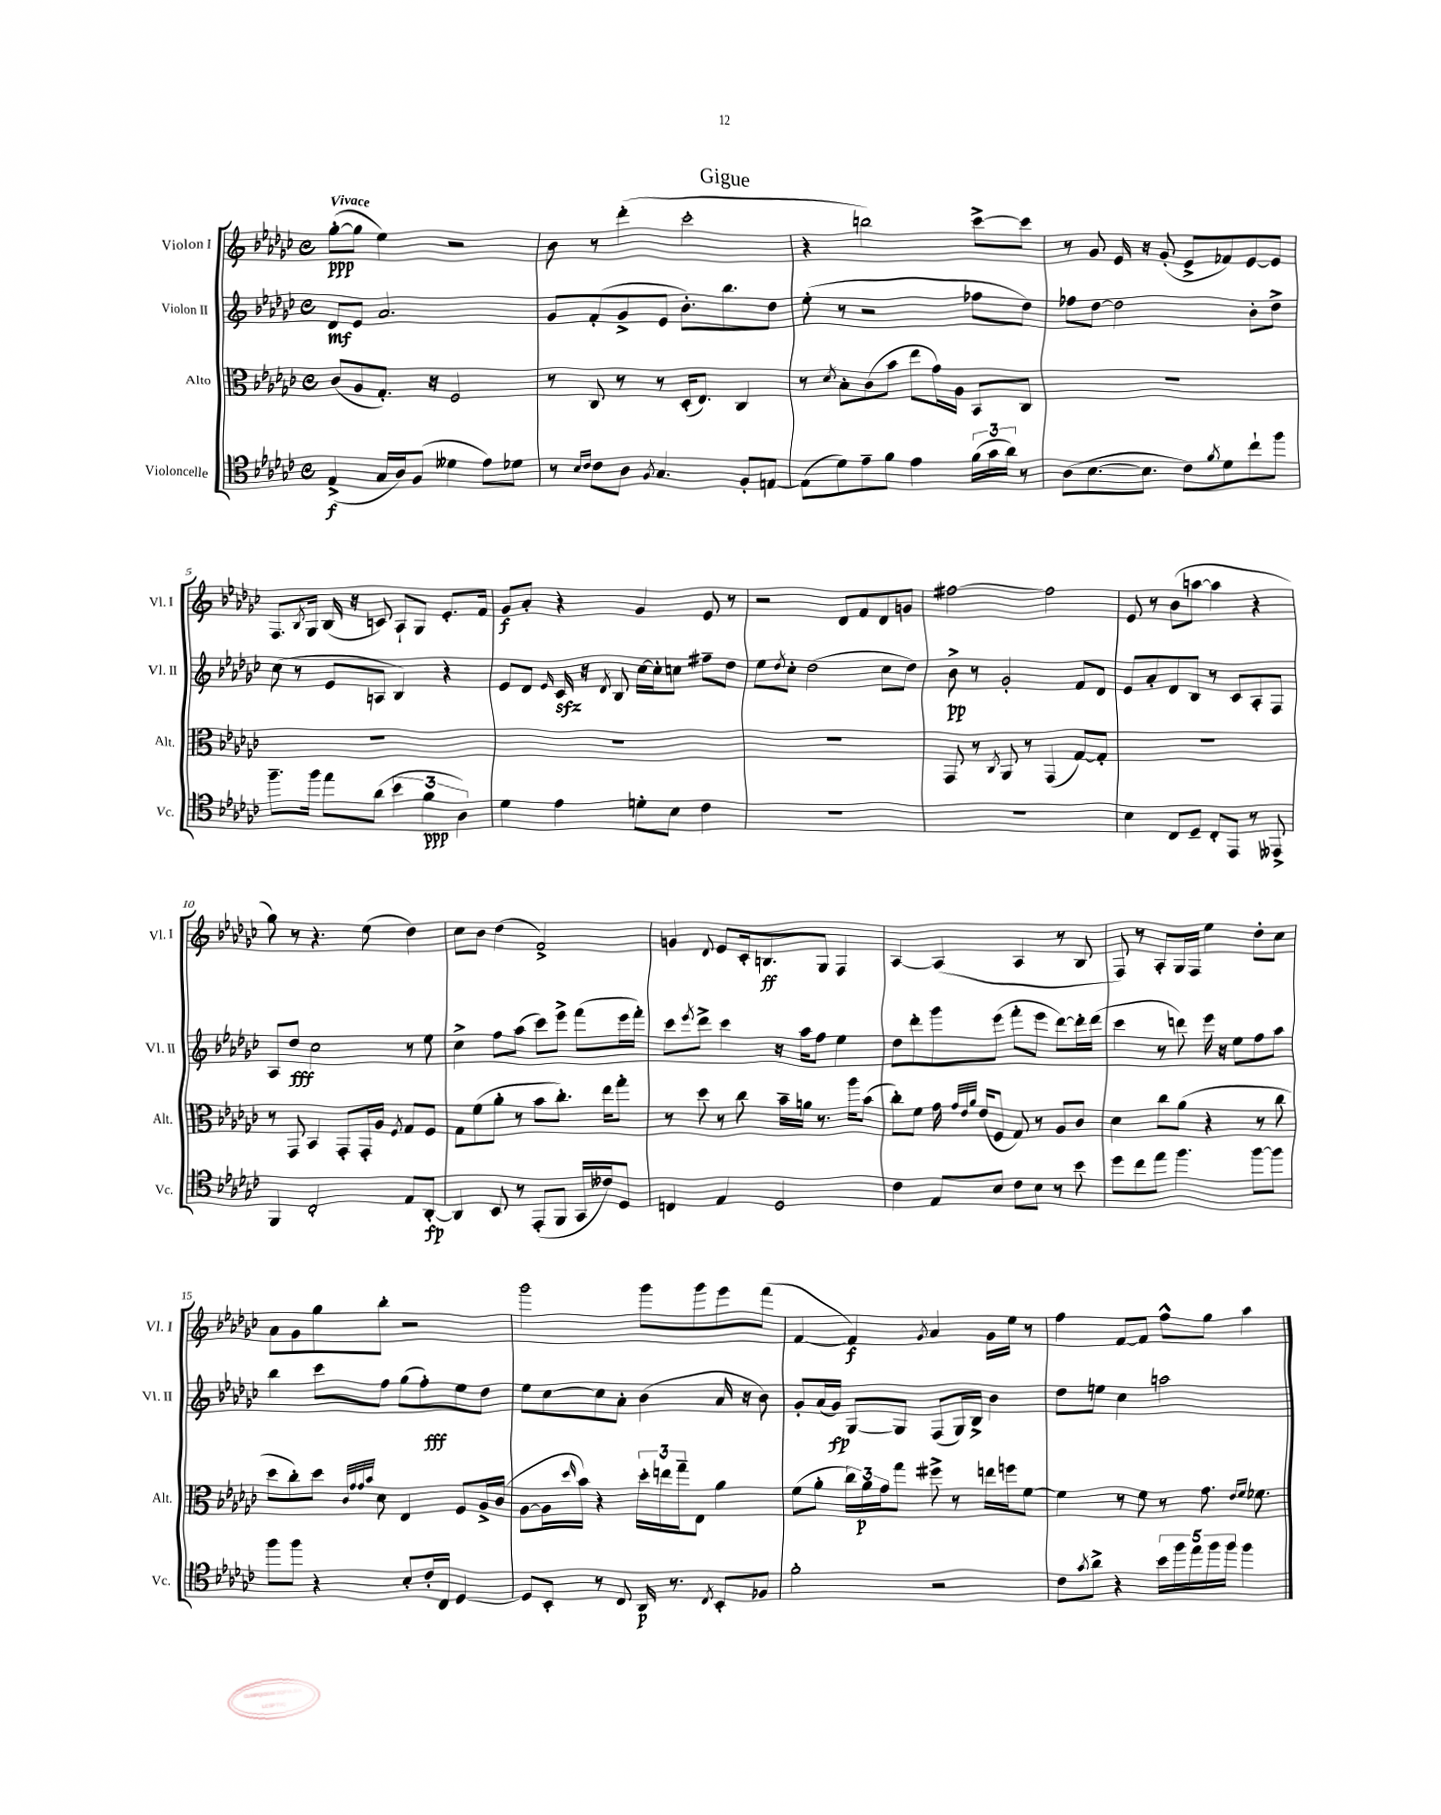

**kern	**dynam	**kern	**dynam	**kern	**dynam	**kern	**dynam
*part4	*part4	*part3	*part3	*part2	*part2	*part1	*part1
*staff4	*staff4	*staff3	*staff3	*staff2	*staff2	*staff1	*staff1
*I"Violoncelle	*	*I"Alto	*	*I"Violon II	*	*I"Violon I	*
*I'Vc.	*	*I'Alt.	*	*I'Vl. II	*	*I'Vl. I	*
*clefC4	*	*clefC3	*	*clefG2	*	*clefG2	*
*k[b-e-a-d-g-c-]	*	*k[b-e-a-d-g-c-]	*	*k[b-e-a-d-g-c-]	*	*k[b-e-a-d-g-c-]	*
*M4/4	*	*M4/4	*	*M4/4	*	*M4/4	*
*met(c)	*	*met(c)	*	*met(c)	*	*met(c)	*
=1	=1	=1	=1	=1	=1	=1	=1
!	!	!	!	!	!	!LO:TX:a:B:t=Vivace	!
(4E-^/	f	(8c-/L	.	8d-/L	mf	([8gg-'\L	ppp
.	.	8A-/	.	8e-/J	.	8gg-\J]	.
16G-/LL	.	8.G-'/J)	.	2.a-/	.	4ee-\)	.
16A-/J)	.	.	.	.	.	.	.
(8F/J	.	.	.	.	.	.	.
.	.	16r	.	.	.	.	.
4d--X\	.	2F/	.	.	.	2r	.
8e-\L)	.	.	.	.	.	.	.
8d-X\J	.	.	.	.	.	.	.
=2	=2	=2	=2	=2	=2	=2	=2
8r	.	8r	.	8g-/L	.	8b-\	.
16qqB-/LL	.	.	.	.	.	.	.
16qqc-/JJ	.	.	.	.	.	.	.
8c-\L	.	8C-/	.	(8f'/	.	8r	.
8A-\J	.	8r	.	8g-^/	.	(4ddd-'\	.
8qF/	.	.	.	.	.	.	.
4.G-/	.	8r	.	8e-/J	.	.	.
.	.	(16D-'/KL	.	8.b-'\L)	.	2ccc-'\	.
.	.	8.E-/J)	.	.	.	.	.
.	.	.	.	8.bb-\	.	.	.
8F'/L	.	4C-/	.	.	.	.	.
[8En/J	.	.	.	8dd-\J	.	.	.
=3	=3	=3	=3	=3	=3	=3	=3
(8E\L]	.	8r	.	(8ee-'\	.	4r	.
.	.	8qd-/	.	.	.	.	.
8d-\)	.	8B-'\L	.	8r	.	.	.
8e-~\	.	(8c-\	.	2r	.	2bbn\)	.
8f\J	.	8b-\J	.	.	.	.	.
4e-\	.	8ee-\L	.	.	.	.	.
.	.	16g-\L)	.	.	.	.	.
.	.	16A-\JJ	.	.	.	.	.
(24f\LL	.	8BB-/L	.	8ff-X\L	.	[8ccc-^\L	.
24g-\	.	.	.	.	.	.	.
24a-\JJ)	.	.	.	.	.	.	.
8r	.	8C-/J	.	8dd-\J)	.	8ccc-\J]	.
=4	=4	=4	=4	=4	=4	=4	=4
(8A-\L	.	1r	.	8ff-X\L	.	8r	.
[8.B-\	.	.	.	[8dd-\J	.	8g-/	.
.	.	.	.	2dd-\]	.	16e-/	.
8.B-\J]	.	.	.	.	.	16r	.
.	.	.	.	.	.	(8g-'/	.
8c-\L)	.	.	.	.	.	8e-^/L	.
8qf/	.	.	.	.	.	.	.
8d-\	.	.	.	.	.	8f-X/)	.
8cc-`\	.	.	.	8b-'\L	.	[8e-/	.
8ff\J	.	.	.	8dd-^\J	.	8e-/J]	.
!!LO:LB:g=z
=5	=5	=5	=5	=5	=5	=5	=5
8.ff~\L	.	1r	.	(8cc-\	.	8.F/L	.
.	.	.	.	8r	.	.	.
.	.	.	.	.	.	8qB-/	.
16ff\Jk	.	.	.	.	.	16G-/Jk	.
8ee-\L	.	.	.	8e-/L	.	(16B-/	.
.	.	.	.	.	.	16r	.
(8a-\J	.	.	.	8An/J	.	8cn/)	.
6b-\	.	.	.	4B-/)	.	8A-`/L	.
.	.	.	.	.	.	8G-/J	.
6f\	ppp	.	.	.	.	.	.
.	.	.	.	4r	.	8.e-'/L	.
6A-\)	.	.	.	.	.	.	.
.	.	.	.	.	.	16f/Jk	.
=6	=6	=6	=6	=6	=6	=6	=6
4d-\	.	1r	.	8e-/L	.	8g-/L	f
.	.	.	.	8d-/J	.	8a-'/J	.
.	.	.	.	16qqe-/	.	.	.
4e-\	.	.	.	16c-zz/	.	4r	.
.	.	.	.	16r	.	.	.
.	.	.	.	8qd-/	.	.	.
.	.	.	.	8B-/	.	.	.
8dn'\L	.	.	.	[16cc-\LL	.	4g-/	.
.	.	.	.	16cc-'\J]	.	.	.
8B-\J	.	.	.	8ccn\J	.	.	.
4c-\	.	.	.	8ff#X~\L	.	8e-/	.
.	.	.	.	8dd-\J	.	8r	.
=7	=7	=7	=7	=7	=7	=7	=7
1r	.	1r	.	8ee-\L	.	2r	.
.	.	.	.	8qdd-/	.	.	.
.	.	.	.	8cc-'\J	.	.	.
.	.	.	.	(2dd-\	.	.	.
.	.	.	.	.	.	8d-/L	.
.	.	.	.	.	.	8f/	.
.	.	.	.	8cc-\L	.	8d-/	.
.	.	.	.	8dd-\J)	.	8gn/J	.
=8	=8	=8	=8	=8	=8	=8	=8
1r	.	8GG-/	.	8b-^\	pp	[2ff#X\	.
.	.	8r	.	8r	.	.	.
.	.	8qC-/	.	.	.	.	.
.	.	8AA-/	.	2g-'/	.	.	.
.	.	8r	.	.	.	.	.
.	.	(4GG-/	.	.	.	2ff#\]	.
.	.	[8G-/L)	.	8f/L	.	.	.
.	.	8G-'/J]	.	8d-/J	.	.	.
=9	=9	=9	=9	=9	=9	=9	=9
4B-\	.	1r	.	8e-/L	.	8e-/	.
.	.	.	.	8a-'/	.	8r	.
8C-/L	.	.	.	8d-/	.	(8b-\L	.
8D-~/J	.	.	.	8B-/J	.	[8aan\J	.
8C-'/L	.	.	.	8r	.	4aa\]	.
8EE-/J	.	.	.	8c-/L	.	.	.
8r	.	.	.	8A-'/	.	4r	.
8EE--X^/	.	.	.	8F/J	.	.	.
!!LO:LB:g=z
=10	=10	=10	=10	=10	=10	=10	=10
4FF/	.	8r	.	8A-/L	.	8gg-\)	.
.	.	8GG-/	.	8dd-/J	fff	8r	.
2C-'/	.	4BB-/	.	2cc-\	.	4.r	.
.	.	8GG-'/L	.	.	.	.	.
.	.	16GG-'/L	.	.	.	(8ee-\	.
.	.	16A-/JJ	.	.	.	.	.
.	.	8qF/	.	.	.	.	.
8E-/L	.	8G-/L	.	8r	.	4dd-\)	.
[8AA-'/J	fp	8F/J	.	8ee-\	.	.	.
=11	=11	=11	=11	=11	=11	=11	=11
4AA-/]	.	8G-\L	.	4cc-^\	.	8cc-\L	.
.	.	(8f\	.	.	.	8b-\J	.
8BB-/	.	8a-'\J	.	8ff\L	.	(4dd-\	.
8r	.	8r	.	(8aa-\J	.	.	.
(8EE-'/L	.	8b-\L	.	8ccc-\L)	.	2f^/)	.
8FF/J	.	8.cc-'\J)	.	8eee-^\J	.	.	.
16GG-/LL	.	.	.	(8fff\L	.	.	.
16c--X/J)	.	16ee-\KL	.	.	.	.	.
8D-/J	.	8gg-'\J	.	16eee-\L	.	.	.
.	.	.	.	16fff'\JJ)	.	.	.
=12	=12	=12	=12	=12	=12	=12	=12
4Cn/	.	8r	.	8ccc-\L	.	4gn/	.
.	.	.	.	8qeee-/	.	.	.
.	.	8dd-\	.	8ddd-^\J	.	.	.
.	.	.	.	.	.	8qqd-/	.
4E-/	.	8r	.	4ccc-\	.	8e-/L	.
.	.	8cc-\	.	.	.	16c-'/k	.
.	.	.	.	.	.	8.Bn/	ff
2D-/	.	16b-~\LL	.	16r	.	.	.
.	.	16an\JJ	.	16aa-\KL	.	.	.
.	.	8.r	.	8ff\J	.	8G-/J	.
.	.	.	.	4ee-\	.	4F/	.
.	.	16aa-\KL	.	.	.	.	.
.	.	(8b-\J	.	.	.	.	.
=13	=13	=13	=13	=13	=13	=13	=13
4c-\	.	8cc-'\L)	.	8dd-\L	.	[4A-/	.
.	.	8f\J	.	8ddd-'\	.	.	.
8E-/L	.	16g-\	.	8ggg-\	.	(4A-/]	.
.	.	32qqg-/LLL	.	.	.	.	.
.	.	32qqe-/	.	.	.	.	.
.	.	32qqa-/JJJ	.	.	.	.	.
.	.	(16e-/KL	.	.	.	.	.
8B-/J	.	8F/J	.	(8eee-\J	.	.	.
8c-\L	.	8G-/)	.	8fff'\L	.	4A-/	.
8B-\J	.	8r	.	8eee-\J	.	.	.
8r	.	8A-/L	.	[8ddd-\L)	.	8r	.
8b-\	.	8c-/J	.	16ddd-'\L]	.	8B-/	.
.	.	.	.	(16ddd-\JJ	.	.	.
=14	=14	=14	=14	=14	=14	=14	=14
8dd-\L	.	4d-\	.	4ccc-\	.	8F/)	.
8cc-\	.	.	.	.	.	8r	.
8ee-\J	.	8cc-\L	.	8r	.	8A-'/L	.
4.ff\	.	(8a-\J	.	8dddn\)	.	16G-/L	.
.	.	.	.	.	.	16F/JJ	.
.	.	4r	.	16eee-\	.	4ee-\	.
.	.	.	.	16r	.	.	.
.	.	.	.	8ee-\L	.	.	.
[8ff\L	.	8r	.	8ff\	.	8dd-'\L	.
8ff\J]	.	8cc-\	.	8aa-\J	.	8cc-\J	.
!!LO:LB:g=z
=15	=15	=15	=15	=15	=15	=15	=15
8ff\L	.	8dd-\L	.	4bb-\	.	8a-\L	.
8ff\J	.	8cc-'\)	.	.	.	8g-\	.
4r	.	8dd-\J	.	8ccc-\L	.	8gg-\	.
.	.	32qqc-/LLL	.	.	.	.	.
.	.	32qqg-/	.	.	.	.	.
.	.	32qqg-/	.	.	.	.	.
.	.	32qqb-/JJJ	.	.	.	.	.
.	.	8d-\	.	8ff\J	.	8bb-'\J	.
8B-'/L	.	4E-/	.	(8gg-\L	.	2r	.
16c-'/L	.	.	.	8ff'\)	fff	.	.
16C-/JJ	.	.	.	.	.	.	.
[4D-/	.	8F/L	.	8ee-\	.	.	.
.	.	16A-^/L	.	8dd-\J	.	.	.
.	.	(16c-/JJ	.	.	.	.	.
=16	=16	=16	=16	=16	=16	=16	=16
8D-/L]	.	[8A-\L	.	8ee-\L	.	2ggg-\	.
8BB-'/J	.	16A-\L]	.	[8cc-\	.	.	.
.	.	16qqdd-/	.	.	.	.	.
.	.	16b-\JJ)	.	.	.	.	.
8r	.	4r	.	8cc-\]	.	.	.
8C-/	.	.	.	8a-'\J	.	.	.
16AA-/	p	24dd-'\LL	.	(4b-\	.	8ggg-\L	.
.	.	24een\	.	.	.	.	.
8.r	.	.	.	.	.	.	.
.	.	24gg-~\J	.	.	.	.	.
.	.	8E-\J	.	.	.	8ggg-\	.
8qC-/	.	.	.	.	.	.	.
8BB-'/L	.	4a-\	.	16a-/	.	8eee-\	.
.	.	.	.	16r	.	.	.
8F-X/J	.	.	.	8b-\)	.	(8fff\J	.
=17	=17	=17	=17	=17	=17	=17	=17
2f'\	.	(8f\L	.	8g-'/L	.	[4f/	.
.	.	8a-'\J	.	(16a-/L	.	.	.
.	.	.	.	16g-/JJ)	fp	.	.
.	.	24cc-\LL)	.	[8G-/L	.	4f/])	f
.	.	24a-\	p	.	.	.	.
.	.	24g-\J	.	.	.	.	.
.	.	8gg-\J	.	8G-/J]	.	.	.
.	.	.	.	.	.	8qg-/	.
2r	.	8ff#X^\	.	(8F/L	.	4a-/	.
.	.	8r	.	16G-/L)	.	.	.
.	.	.	.	16B-^/JJ	.	.	.
.	.	16een\LL	.	4b-\	.	16g-\LL	.
.	.	16ffn\J	.	.	.	16ee-\JJ	.
.	.	[8f\J	.	.	.	8r	.
=18	=18	=18	=18	=18	=18	=18	=18
8c-\L	.	4f\]	.	8dd-\L	.	4ff\	.
8qg-/	.	.	.	.	.	.	.
8a-^\J	.	.	.	8een\J	.	.	.
4r	.	8r	.	4cc-\	.	[8f/L	.
.	.	8f\	.	.	.	8f/J]	.
20b-\LL	.	8r	.	2aan\	.	8ff^^\L	.
20ff\	.	.	.	.	.	.	.
20ee-\	.	.	.	.	.	.	.
.	.	8.g-\	.	.	.	8gg-\J	.
20ff\	.	.	.	.	.	.	.
20ff\JJ	.	.	.	.	.	.	.
4ff\	.	.	.	.	.	4aa-\	.
.	.	16qqe-/LL	.	.	.	.	.
.	.	16qqf/JJ	.	.	.	.	.
.	.	8.f-X\	.	.	.	.	.
==	==	==	==	==	==	==	==
*-	*-	*-	*-	*-	*-	*-	*-
